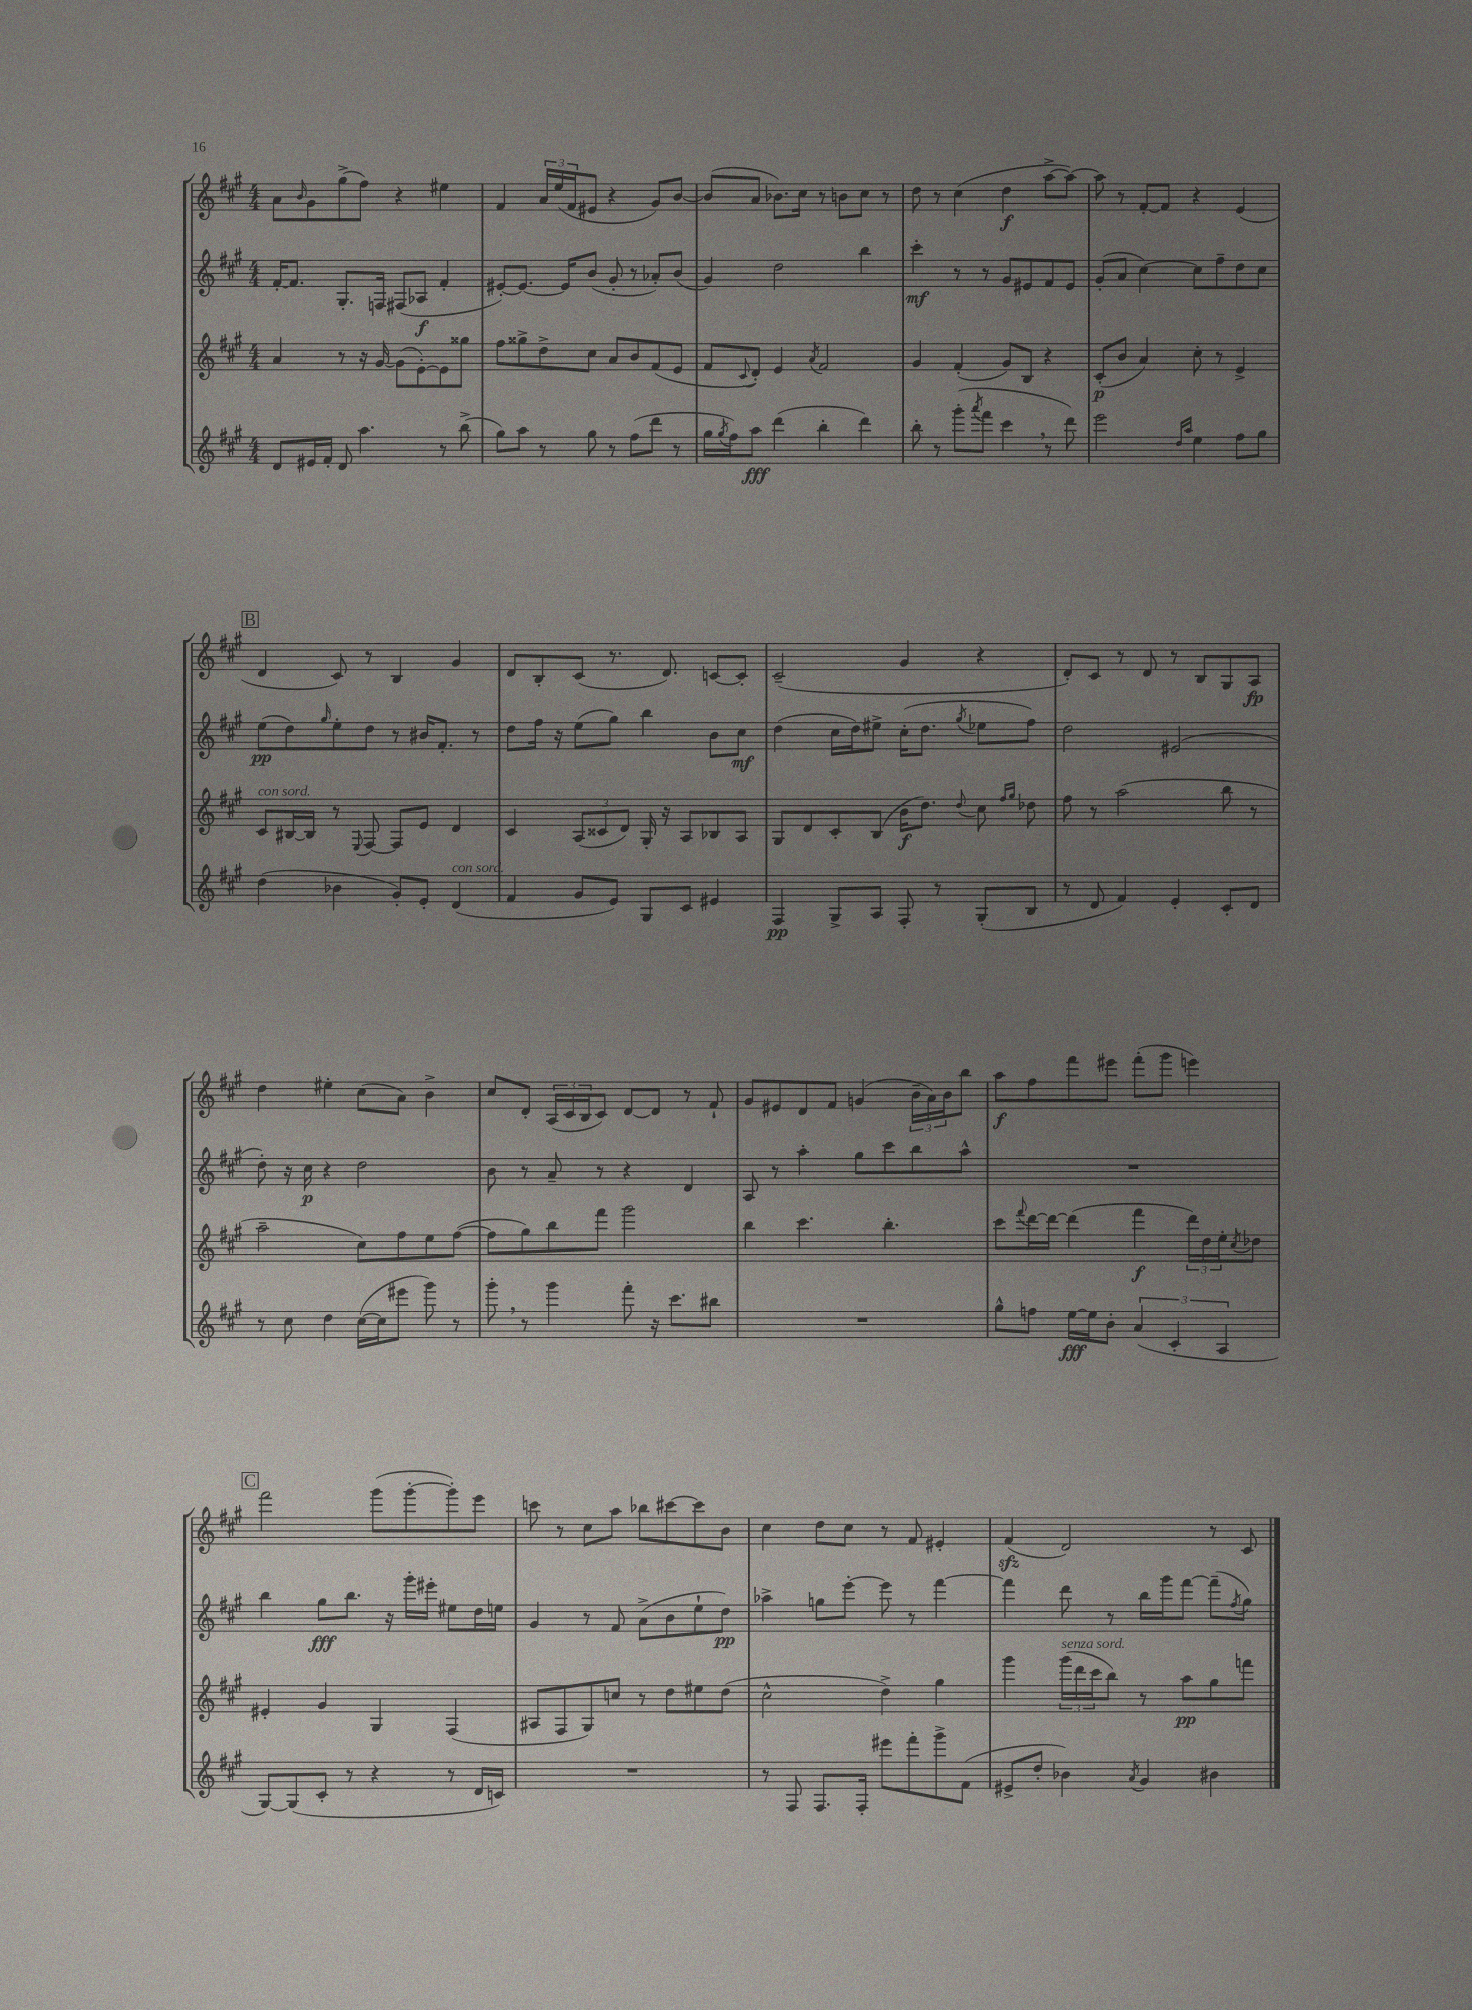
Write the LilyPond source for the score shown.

<<
\new StaffGroup <<
\new Staff = "s0" {
    \clef treble \key a \major \numericTimeSignature \time 4/4
    a'8 \grace { b'16 } gis'8 gis''8->( fis''8) r4 eis''4 |
    fis'4 \tuplet 3/2 { a'16 e''16( fis'16 } eis'8 r4 gis'8) b'8~ |
    b'8( a'8 bes'8.) cis''16 r8 b'8 cis''8 r8 |
    d''8 r8 cis''4( d''4\f a''8~-> a''8~) |
    a''8 r8 fis'8~-. fis'8 r4 e'4( |
    \mark \markup { \box "B" } d'4 cis'8) r8 b4 gis'4 |
    d'8 b8-. cis'8( r8. d'8.) c'8~ c'8-. |
    cis'2--( gis'4 r4 |
    d'8-.) cis'8 r8 d'8 r8 b8 gis8 a8\fp |
    d''4 eis''4-. cis''8( a'8) b'4-> |
    cis''8 d'8-. \tuplet 3/2 { a16( cis'16 b16 } cis'8) d'8~ d'8 r8 fis'8-! |
    gis'8 eis'8 d'8 fis'8 g'4( \tuplet 3/2 { b'16-- a'16) b'16 } b''8 |
    a''8\f fis''8 fis'''8 eis'''8 fis'''8-.( gis'''8 e'''4) |
    \mark \markup { \box "C" } fis'''2 gis'''8( gis'''8~-. gis'''8-.) e'''8 |
    c'''8 r8 cis''8 a''8 bes''8 cis'''8~ cis'''8 b'8 |
    cis''4 d''8 cis''8 r8 fis'8 eis'4-. |
    fis'4\sfz( d'2) r8 cis'8 \bar "|." |
}
\new Staff = "s1" {
    \clef treble \key a \major \numericTimeSignature \time 4/4
    fis'16~-. fis'8. gis8.-. f16 fis8( aes8\f fis'4-. |
    eis'8~-.) eis'8.~ eis'16 b'8( gis'8-. r8 aes'8-.) b'8( |
    gis'4) d''2 b''4 |
    cis'''4-.\mf r8 r8 gis'8 eis'8 fis'8 eis'8 |
    gis'8-.( a'8 cis''4~) cis''8 fis''8-- d''8 cis''8 |
    \mark \markup { \box "B" } e''8\pp( d''8) \grace { gis''16 } e''8-. d''8 r8 bis'16 fis'8.-. r8 |
    d''8 fis''16 r16 e''8( gis''8) b''4 b'8 cis''8\mf |
    d''4( cis''16 d''16) eis''8-> cis''16-.( d''8. \acciaccatura { gis''8 } ees''8 fis''8) |
    d''2 eis'2( |
    d''8-.) r16 cis''16\p r4 d''2 |
    b'8 r8 a'8-- r8 r4 d'4 |
    a8 r8 a''4-. gis''8 cis'''8 b''8 a''8-^ |
    R1 |
    \mark \markup { \box "C" } b''4 gis''8\fff b''8. r16 gis'''16-. eis'''16-. eis''8 d''16 e''16 |
    gis'4 r8 fis'8 a'8->( b'8 e''8-! d''8\pp) |
    aes''4-> g''8 e'''8~-. e'''8 r8 fis'''4~ |
    fis'''4 d'''8 r8 b''16 gis'''16 fis'''8~ fis'''8--( \acciaccatura { fis''8 } gis''8) \bar "|." |
}
\new Staff = "s2" {
    \clef treble \key a \major \numericTimeSignature \time 4/4
    a'4 r8 r16 gis'16~ gis'8( e'8~-.) e'8 gisis''8 |
    fis''8 gisis''8-> d''8-> cis''8 a'8 b'8 fis'8( e'8 |
    fis'8 \appoggiatura { cis'8 } d'8-.) e'4 \acciaccatura { a'8 } fis'2 |
    gis'4 fis'4-.( gis'8) b8 r4 |
    cis'8-.\p( b'8 a'4) cis''8-. r8 e'4-> |
    \mark \markup { \box "B" } cis'8^\markup { \italic "con sord." } bis16~ bis16 r8 \appoggiatura { e8 } fis8~ fis8 e'8 d'4 |
    cis'4 \tuplet 3/2 { a8( cisis'8 d'8) } gis16-. r16 a8 bes8 a8 |
    gis8 d'8 cis'8-. b8( b'16\f d''8.) \appoggiatura { d''8 } cis''8 \grace { fis''16 gis''16 } des''8 |
    fis''8 r8 a''2( b''8 r8 |
    a''2-- cis''8) fis''8 e''8 fis''8~( |
    fis''8 gis''8) b''8 fis'''8 gis'''2 |
    b''4 cis'''4. b''4.-. |
    cis'''8 \appoggiatura { fis'''8 } d'''16~ d'''16~ d'''4( fis'''4\f \tuplet 3/2 { d'''16) d''16 e''16-. } \acciaccatura { cis''8 } des''8 |
    \mark \markup { \box "C" } eis'4-. gis'4 gis4 fis4( |
    ais8 fis8 gis8) c''8 r8 d''8 eis''8 d''8( |
    cis''2-^ d''4->) gis''4 |
    gis'''4 \tuplet 3/2 { gis'''16^\markup { \italic "senza sord." }( d'''16 cis'''16 } b''8) r8 a''8\pp gis''8 f'''8 \bar "|." |
}
\new Staff = "s3" {
    \clef treble \key a \major \numericTimeSignature \time 4/4
    d'8 eis'16 fis'16-. d'8 a''4. r8 b''8->( |
    gis''8) a''8 r8 gis''8 r8 fis''8( d'''8 r8 |
    gis''16 \acciaccatura { gis''8 } fis''16) a''8\fff d'''4( b''4-. d'''4) |
    b''8-. r8 gis'''8-.( \acciaccatura { a'''8 } fis'''8 cis'''4 \breathe r8 d'''8) |
    e'''2 \grace { d''16 a''16 } e''4 fis''8 gis''8 |
    \mark \markup { \box "B" } d''4( bes'4 gis'8-.) e'8-. d'4^\markup { \italic "con sord." }( |
    fis'4 gis'8 e'8) gis8 cis'8 eis'4 |
    fis4\pp gis8-> a8 fis8-. r8 gis8-.( b8 |
    r8 d'8 fis'4) e'4-. cis'8-. d'8 |
    r8 cis''8 d''4 cis''16~( cis''16 eis'''8 gis'''8) r8 |
    gis'''8-. \breathe r8 gis'''4 fis'''8-. r16 cis'''8. bis''8 |
    R1 |
    gis''8-^ f''8 e''16~\fff e''16 b'8-. \tuplet 3/2 { a'4( cis'4-. a4 } |
    \mark \markup { \box "C" } gis8~) gis8( cis'8-. r8 r4 r8 d'16 c'16) |
    R1 |
    r8 fis8 fis8. fis16-. eis'''8 fis'''8-. gis'''8-> fis'8( |
    eis'8-> d''8-. bes'4) \acciaccatura { a'8 } gis'4 bis'4 \bar "|." |
}
>>
>>
\layout { \context { \Score \remove "Bar_number_engraver" } }
